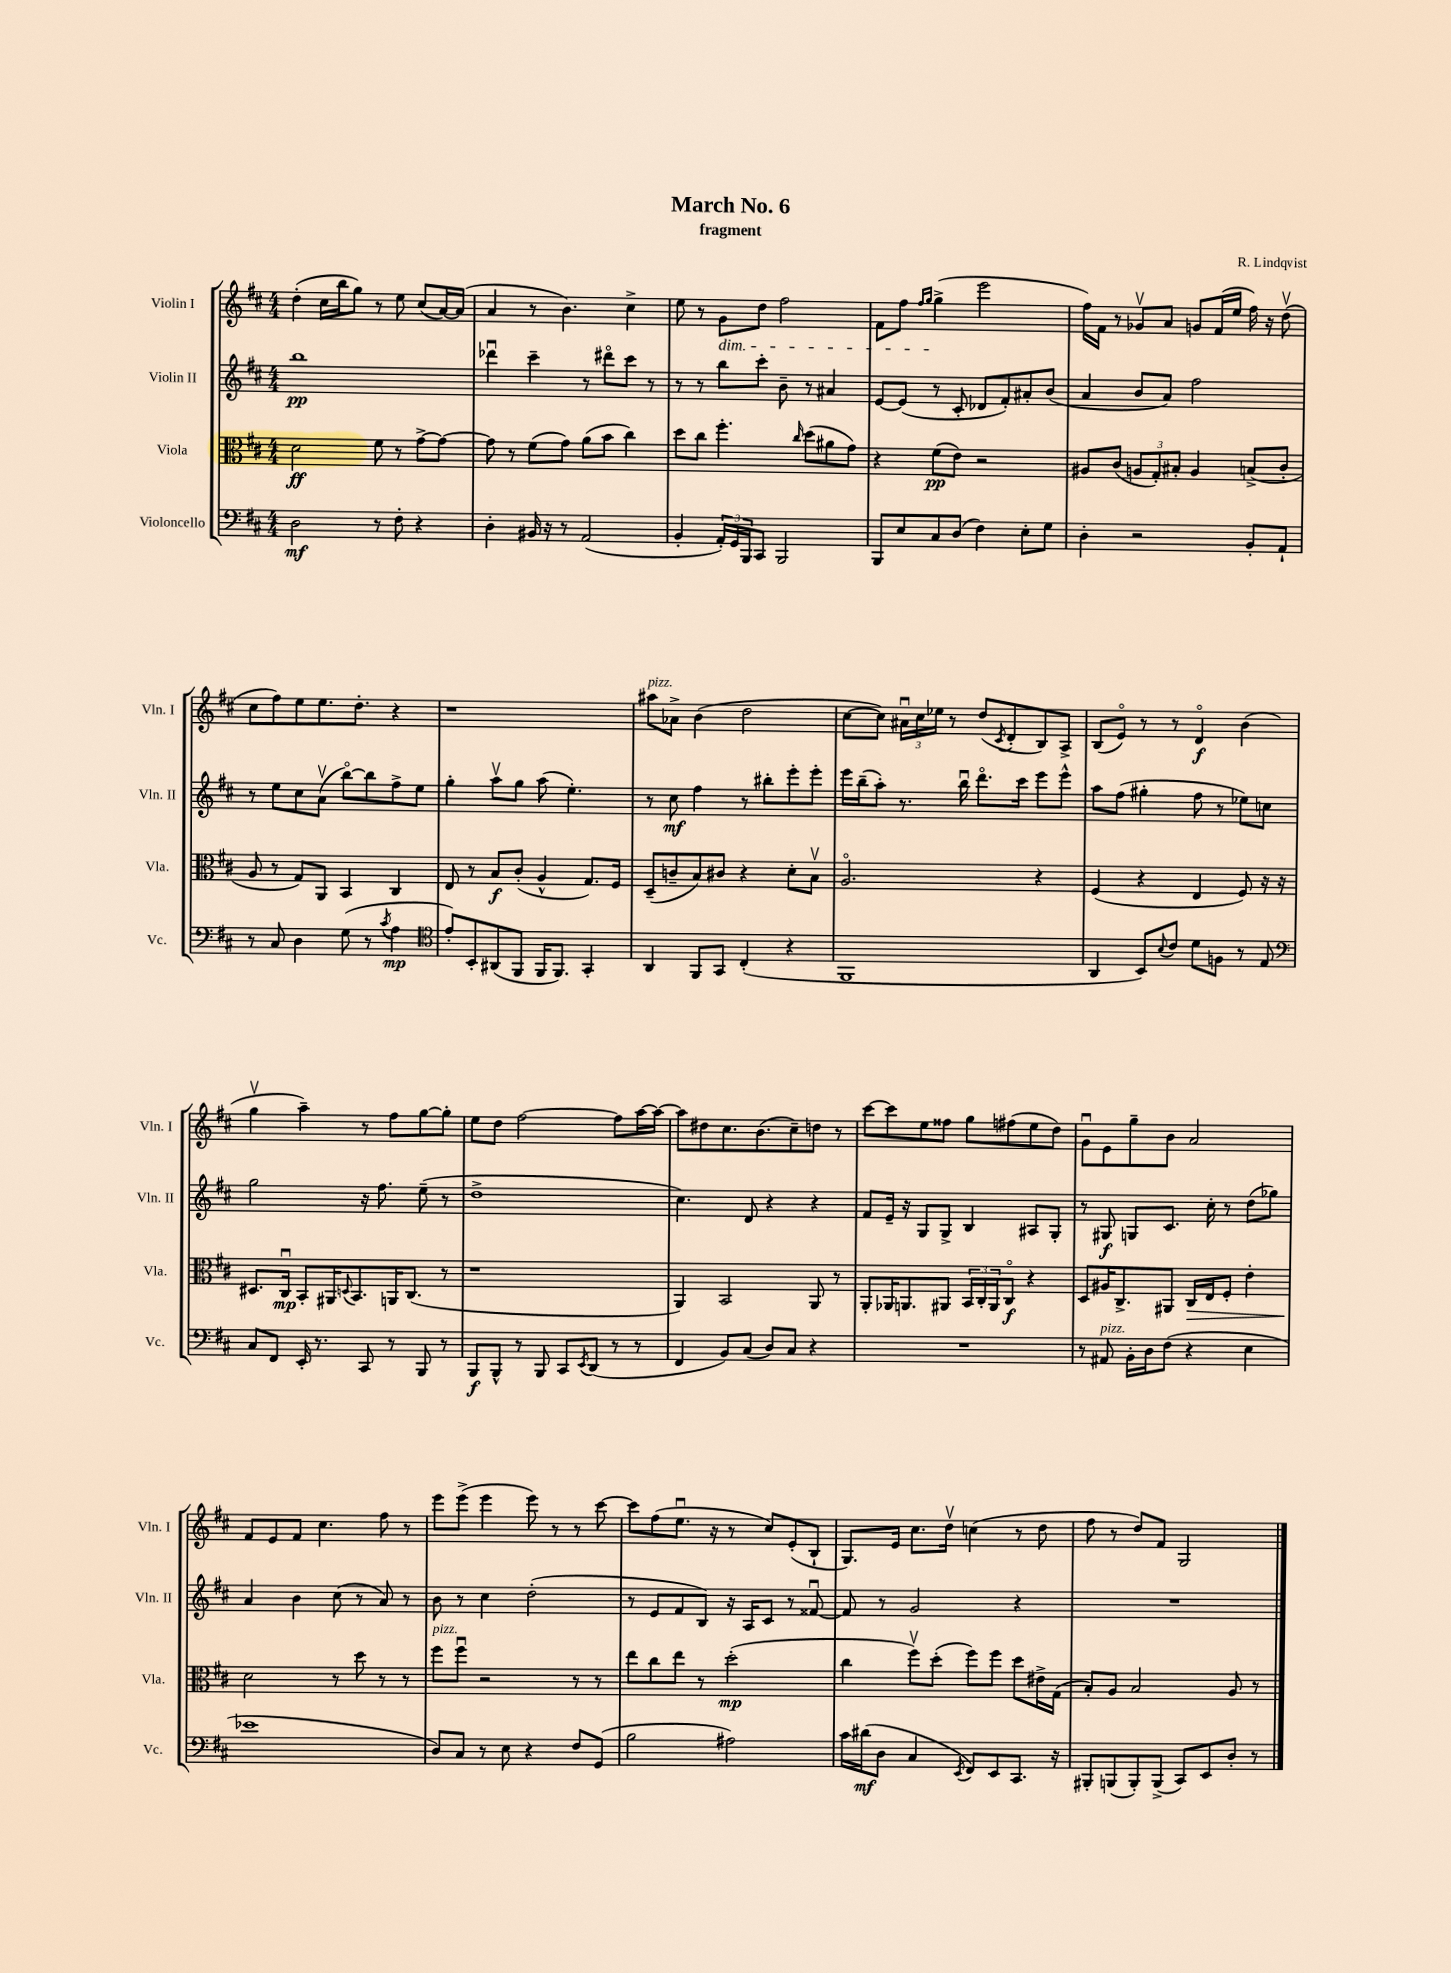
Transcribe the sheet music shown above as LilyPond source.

\header { title = "March No. 6" composer = "R. Lindqvist" subtitle = "fragment" }
<<
\new StaffGroup <<
\new Staff = "s0" \with { instrumentName = "Violin I" shortInstrumentName = "Vln. I" } {
    \clef treble \key d \major \numericTimeSignature \time 4/4
    d''4-.( cis''16 b''16 g''8) r8 e''8 cis''8( a'16~) a'16( |
    a'4 r8 b'4.) cis''4-> |
    e''8 r8 g'8\dim d''8 fis''2 |
    fis'8 fis''8 \grace { fis''16 g''16 } g''4->\!( e'''2 |
    fis''16) fis'16 r8 ges'8\upbow a'8 g'8 fis'16( e''16 fis''16) r16 d''8\upbow( |
    cis''8 fis''8) e''8 e''8. d''8.-. r4 |
    r1 |
    ais''8^\markup { \italic "pizz." } aes'8-> b'4( d''2 |
    cis''8~ cis''8) \tuplet 3/2 { ais'16\downbow cis''16 ees''16 } r8 d''8( \acciaccatura { cis'8 } d'8-. b8) a8-> |
    b8( e'8\flageolet) r8 r8 d'4\flageolet\f b'4( |
    g''4\upbow a''4--) r8 fis''8 g''8~ g''8-. |
    e''8 d''8 fis''2~ fis''8 a''16~ a''16~ |
    a''8 dis''8 cis''8. b'8.( cis''8--) d''8 r8 |
    cis'''8~ cis'''8 e''8 fisis''8 g''8 fis''8( e''8 d''8) |
    g'8\downbow e'8 g''8-- b'8 a'2 |
    fis'8 e'8 fis'8 cis''4. fis''8 r8 |
    e'''8 e'''8->( e'''4 e'''8) r8 r8 cis'''8~ |
    cis'''8 fis''8( e''8.\downbow r16 r8 cis''8) e'8-.( b8-! |
    g8.) e'16 cis''8. d''16\upbow c''4( r8 d''8 |
    fis''8 r8 d''8) fis'8 g2 \bar "|." |
}
\new Staff = "s1" \with { instrumentName = "Violin II" shortInstrumentName = "Vln. II" } {
    \clef treble \key d \major \numericTimeSignature \time 4/4
    b''1\pp |
    des'''4\downbow cis'''4-- r8 dis'''8\flageolet cis'''8 r8 |
    r8 r8 b''8 cis'''8-. b'8-- r8 ais'4 |
    e'8~ e'8( r8 cis'8-. des'8 fis'8-.) ais'8-. b'8( |
    a'4 b'8 a'8) fis''2 |
    r8 e''8 cis''8 a'8\upbow( b''8~\flageolet) b''8 fis''8-> e''8 |
    g''4-. a''8\upbow g''8 a''8( e''4.-.) |
    r8 cis''8\mf fis''4 r8 bis''8-. e'''8-. e'''8-. |
    e'''16 b''16--( a''8-.) r8. b''16\downbow d'''8.\flageolet cis'''16 e'''8 e'''8-^ |
    a''8 fis''8( gis''4-. fis''8 r8 ees''8) c''8 |
    g''2 r16 fis''8. e''8--( r8 |
    d''1-> |
    cis''4.) d'8 r4 r4 |
    fis'8 e'16-- r16 g8 g8-> b4 ais8 g8-. |
    r8 gis8\f g8 cis'8. cis''16-. r8 d''8( ges''8) |
    a'4 b'4 cis''8( r8 a'8) r8 |
    b'8 r8 cis''4 d''2-.( |
    r8 e'8 fis'8 b8) r16 a16 cis'8 r8 fisis'8~\downbow |
    fisis'8 r8 g'2 r4 |
    R1 \bar "|." |
}
\new Staff = "s2" \with { instrumentName = "Viola" shortInstrumentName = "Vla." } {
    \clef alto \key d \major \numericTimeSignature \time 4/4
    d'2\ff fis'8 r8 g'8~-> g'8~ |
    g'8 r8 fis'8( g'8) a'8( b'8 cis''4) |
    d''8 cis''8 fis''4.-. \grace { cis''16 } d''8( ais'8 g'8) |
    r4 fis'8\pp( e'8) r2 |
    ais8 cis'8( \tuplet 3/2 { a8 g8-.) bis8-. } a4 b8->( cis'8-. |
    a8 r8 g8) a,8 b,4 cis4 |
    e8 r8 b8\f cis'8-.( a4-^ g8.) fis16 |
    d8--( c'8-- b8) cis'8 r4 d'8-. b8\upbow |
    a2.\flageolet r4 |
    fis4( r4 e4 fis8) r16 r16 |
    dis8. cis16\downbow\mp b,8-. ais,16 \appoggiatura { d8 } b,8. a,16 cis8.( r8 |
    r1 |
    a,4) b,2 a,8 r8 |
    a,8-. aes,16 a,8. ais,8 \tuplet 3/2 { b,16 cis16-. ais,16 } cis8\flageolet\f r4 |
    d8 ais16 cis8.-> ais,8 cis16\> e16 fis8-. e'4-. |
    d'2\! r8 d''8 r8 r8 |
    fis''8^\markup { \italic "pizz." } fis''8\downbow r2 r8 r8 |
    e''8 cis''8 e''8 r8 d''2-.\mp( |
    cis''4 fis''8\upbow) d''8-.( fis''8) fis''8 d''8 eis'16-> g16( |
    b8-.) a8 b2 a8 r8 \bar "|." |
}
\new Staff = "s3" \with { instrumentName = "Violoncello" shortInstrumentName = "Vc." } {
    \clef bass \key d \major \numericTimeSignature \time 4/4
    d2\mf r8 fis8-. r4 |
    d4-. bis,16 r16 r8 a,2( |
    b,4-. \tuplet 3/2 { a,16-.) g,16 b,,16 } cis,8 b,,2 |
    b,,8 e8 cis8 d8( fis4) e8-. g8 |
    d4-. r2 b,8-. a,8-! |
    r8 cis8 d4 g8( r8 \acciaccatura { cis'8 } a4\mp |
    \clef tenor e'8-.) b,8-. ais,8( fis,8 fis,16 fis,8.) g,4-. |
    a,4 fis,8 g,8 cis4-.( r4 |
    fis,1 |
    a,4 b,8) \appoggiatura { b8 } cis'8 d'8 f8 r8 e8 |
    \clef bass cis8 fis,8 e,16-. r8. cis,8 r8 b,,8 r8 |
    b,,8\f b,,8-^ r8 b,,8 cis,8 \acciaccatura { e,8 } d,8( r8 r8 |
    fis,4 b,8) cis8( d8) cis8 r4 |
    R1 |
    r8 ais,8^\markup { \italic "pizz." } b,16-. d16 fis8( r4 e4 |
    ees'1 |
    d8) cis8 r8 e8 r4 fis8 g,8( |
    b2 ais2) |
    cis'16 dis'16\mf( d8 cis4 \acciaccatura { e,8 } fis,8) e,8 cis,8. r16 |
    bis,,8-. b,,8( b,,8-.) b,,8->( cis,8) e,8 d8-. r8 \bar "|." |
}
>>
>>
\layout { \context { \Score \remove "Bar_number_engraver" } }
